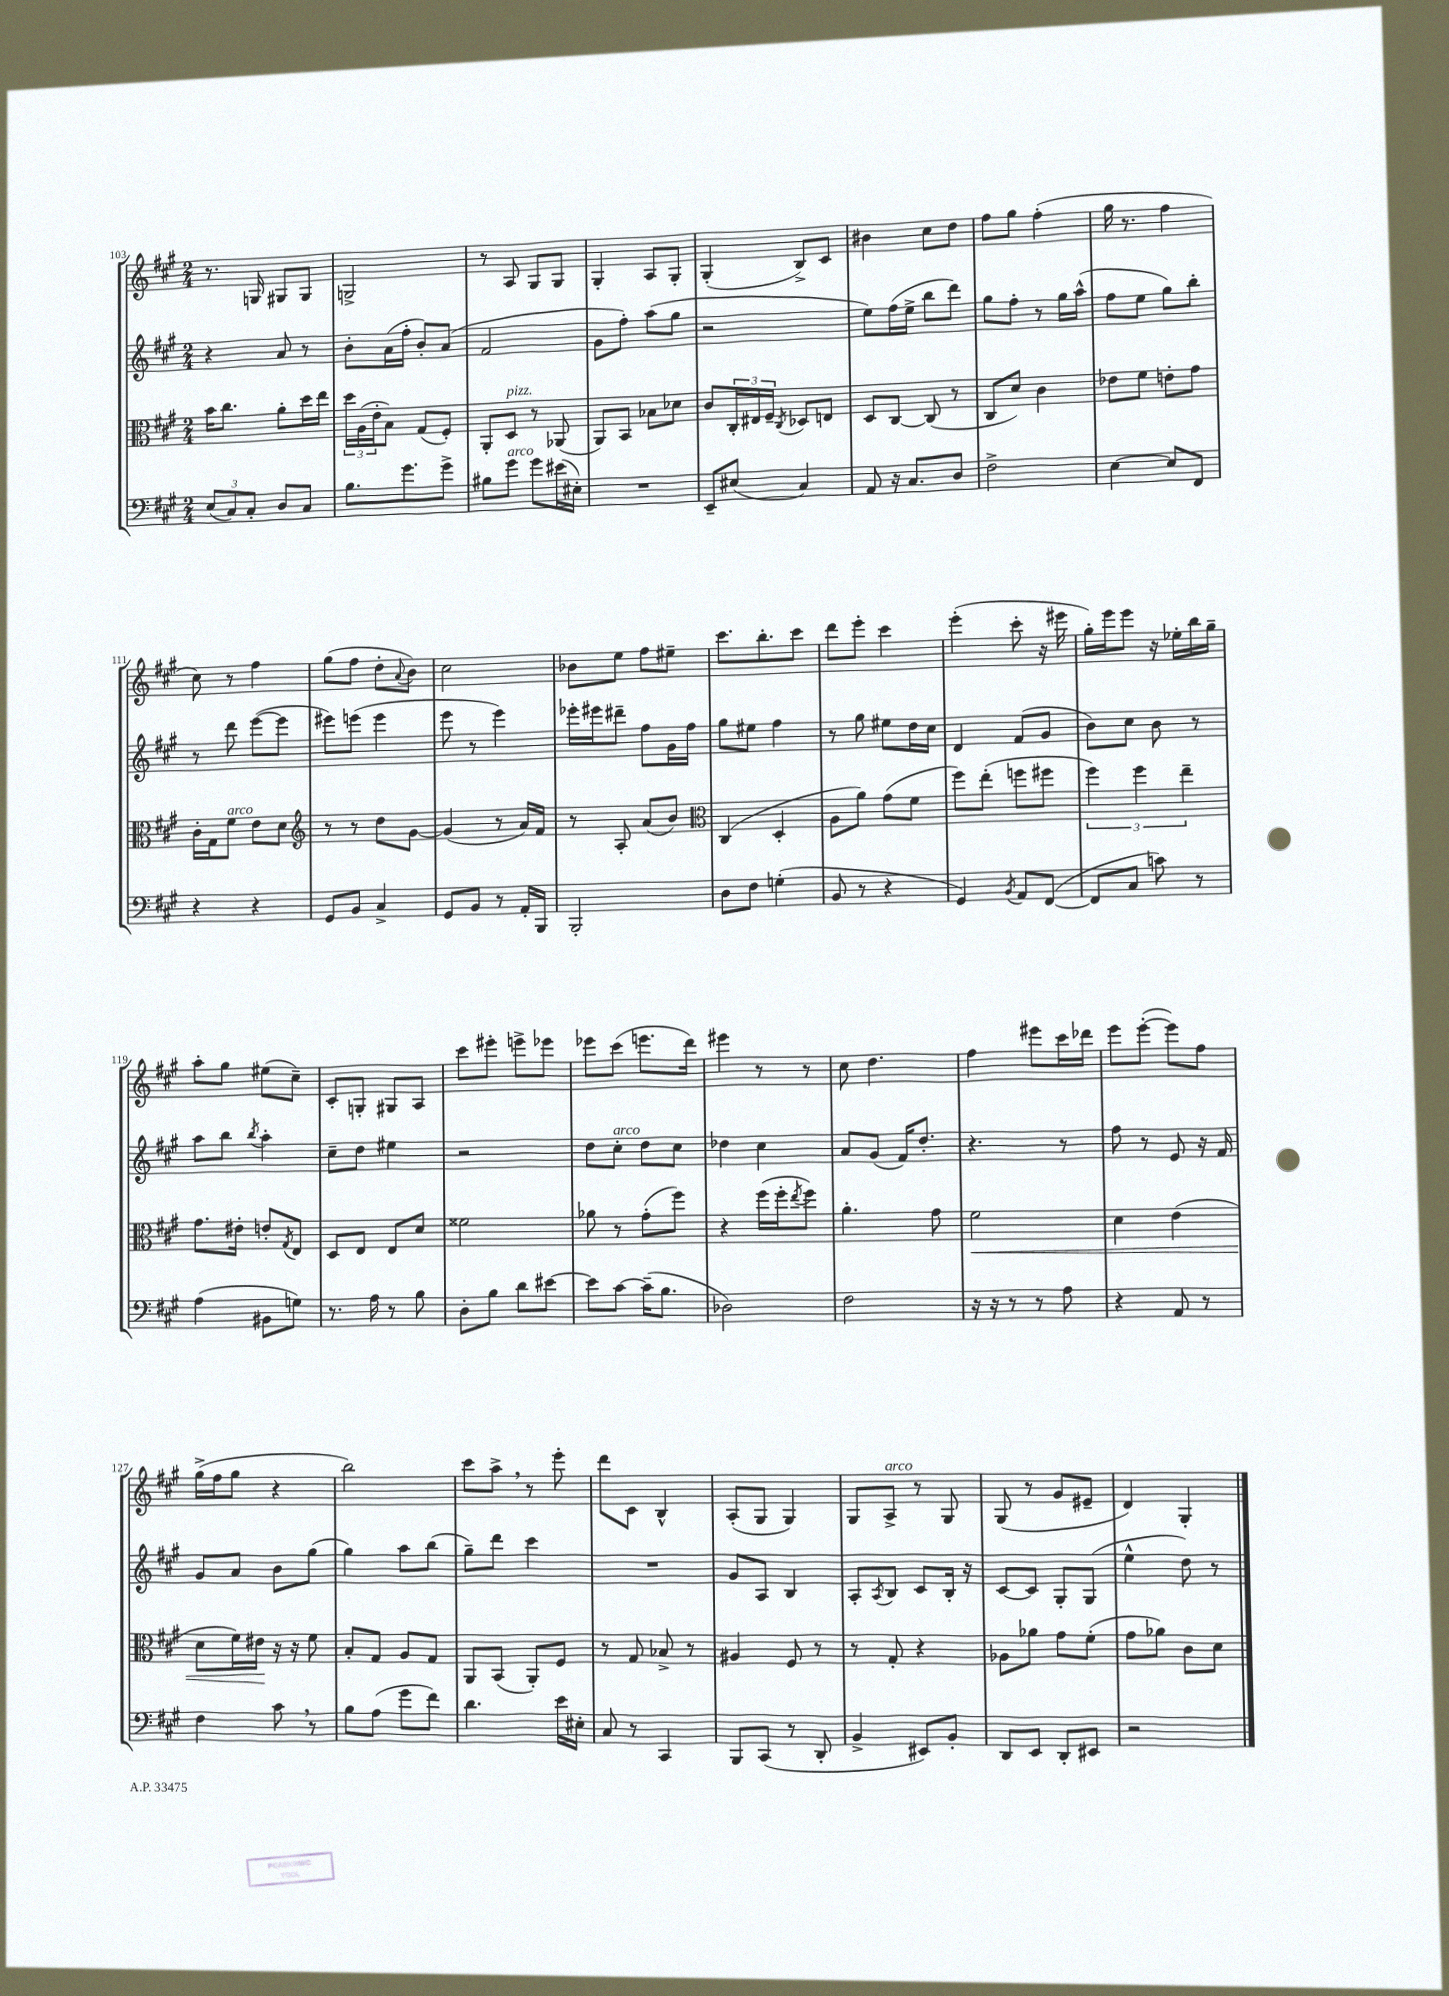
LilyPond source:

<<
\new StaffGroup <<
\new Staff = "s0" {
    \clef treble \key a \major \numericTimeSignature \time 2/4
    r8. g16 gis8 gis8 |
    g2-> |
    r8 a8 gis8 gis8 |
    gis4-. a8 gis8-. |
    gis4-.( b8->) cis'8 |
    bis'4 cis''8 d''8 |
    fis''8 gis''8 fis''4-.( |
    gis''16 r8. fis''4 |
    cis''8) r8 fis''4 |
    gis''8( fis''8 d''8-. \appoggiatura { a'8 } b'8) |
    cis''2 |
    bes'8 e''8 fis''8 eis''8-- |
    cis'''8. b''8.-. cis'''8 |
    d'''8 e'''8-. cis'''4 |
    e'''4-.( cis'''8-. r16 eis'''16 |
    gis''16-.) e'''16 e'''8 r16 ees''16-. b''16 gis''16-- |
    a''8-. gis''8 eis''8( cis''8--) |
    cis'8-. g8-. gis8 a8 |
    cis'''8 eis'''8-. e'''8-> ees'''8 |
    ees'''8 cis'''8( e'''8. d'''16) |
    eis'''4 r8 r8 |
    cis''8 d''4. |
    fis''4 eis'''8 cis'''16 des'''16 |
    e'''8 e'''8~-.( e'''8) fis''8 |
    gis''16->( fis''16 gis''8 r4 |
    b''2) |
    cis'''8 a''8-> \breathe r8 e'''8-. |
    d'''8 cis'8 b4-^ |
    a8-.( gis8 gis4) |
    gis8 a8->^\markup { \italic "arco" } r8 gis8 |
    gis8( r8 gis'8 eis'8-- |
    d'4) gis4-. \bar "|." |
}
\new Staff = "s1" {
    \clef treble \key a \major \numericTimeSignature \time 2/4
    r4 a'8 r8 |
    b'8-. a'16( fis''16-. b'8-.) a'8( |
    fis'2 |
    gis'8 fis''8-.) a''8( gis''8 |
    r2 |
    e''8) fis''16( e''16-> b''8 d'''8) |
    gis''8 fis''8-. r8 gis''16 a''16-^( |
    fis''8 e''8 gis''8) b''8-. |
    r8 d'''8 e'''8~( e'''8 |
    eis'''8) e'''8( e'''4 |
    e'''8 r8 e'''4) |
    ees'''16-. eis'''16 dis'''8-- fis''8 gis'16 fis''16 |
    gis''8 eis''8 fis''4 |
    r8 gis''8 eis''8 d''16 cis''16 |
    d'4 fis'8( gis'8 |
    b'8) cis''8 b'8 r8 |
    a''8 b''8 \acciaccatura { b''8 } a''4-. |
    cis''8-- d''8 eis''4 |
    r2 |
    d''8 cis''8-.^\markup { \italic "arco" } d''8 cis''8 |
    des''4 cis''4 |
    a'8 gis'8( fis'16) d''8.-. |
    r4. r8 |
    fis''8 r8 e'8 r16 fis'16 |
    gis'8 a'8 b'8 gis''8( |
    gis''4) a''8 b''8( |
    gis''8--) d'''8 cis'''4 |
    R2 |
    gis'8 a8 b4 |
    a8-. \acciaccatura { a8 } b8 cis'8 b16-. r16 |
    cis'8~ cis'8 gis8-. gis8( |
    e''4-^ d''8) r8 \bar "|." |
}
\new Staff = "s2" {
    \clef alto \key a \major \numericTimeSignature \time 2/4
    b'16 cis''8. a'8-. d''16 e''16 |
    \tuplet 3/2 { d''16 a16( e'16-. } b8) gis8( fis8-.) |
    a,8-. d8^\markup { \italic "pizz." } r8 aes,8( |
    a,8) b,8 bes8 des'8 |
    cis'8 \tuplet 3/2 { cis16-. eis16 fis16-- } \acciaccatura { cis8 } des8 e8 |
    d8 cis8~ cis8( r8 |
    cis8 d'8) cis'4 |
    ees'8 fis'8 e'8-. gis'8 |
    cis'16-. gis16 fis'8^\markup { \italic "arco" } e'8 d'8 |
    \clef treble r8 r8 d''8 gis'8~ |
    gis'4( r8 a'16) fis'16 |
    r8 a8-. a'8( b'8) |
    \clef alto cis4( d4-. |
    a8 a'8) gis'8( fis'8 |
    fis''8) e''8-.( f''8 fis''8 |
    \tuplet 3/2 { fis''4) fis''4 e''4-- } |
    gis'8. eis'16-. e'8-. \acciaccatura { gis8 } e8 |
    d8 e8 e8 d'8 |
    fisis'2 |
    aes'8 r8 gis'8-.( fis''8) |
    r4 fis''16( fis''16-. \acciaccatura { e''8 } fis''8) |
    a'4.-. gis'8 |
    fis'2\< |
    d'4 e'4( |
    d'8 fis'16) eis'16\! r16 r16 fis'8 |
    b8-. gis8 a8 gis8 |
    a,8 b,8( a,8-.) fis8 |
    r8 gis8 bes8-> r8 |
    ais4 fis8 r8 |
    r8 gis8-. r4 |
    aes8 aes'8 gis'8 fis'8-.( |
    gis'8 aes'8) cis'8 d'8 \bar "|." |
}
\new Staff = "s3" {
    \clef bass \key a \major \numericTimeSignature \time 2/4
    \tuplet 3/2 { e8( cis8) cis8-. } d8 cis8 |
    b8. gis'8. gis'8-> |
    bis8 gis'8^\markup { \italic "arco" } gis'8 eis'16( eis16-.) |
    R2 |
    e,8-- eis8( cis4) |
    a,8 r16 cis8. d8 |
    fis2-> |
    e4~ e8 fis,8 |
    r4 r4 |
    gis,8 b,8 cis4-> |
    gis,8 b,8 r8 a,16-. b,,16 |
    b,,2-. |
    d8 fis8 g4-.( |
    b,8 r8 r4 |
    gis,4) \acciaccatura { b,8 } a,8 fis,8~( |
    fis,8 cis8 c'8) r8 |
    a4( bis,8 g8) |
    r8. a16 r8 b8 |
    d8-. b8 d'8 eis'8~ |
    eis'8 cis'8~ cis'16--( b8. |
    des2) |
    fis2 |
    r16 r16 r8 r8 a8 |
    r4 a,8 r8 |
    fis4 cis'8 \breathe r8 |
    b8 a8( gis'8 fis'8) |
    d'4. e'16 eis16-. |
    cis8 r8 cis,4 |
    b,,8 cis,8( r8 d,8-. |
    b,4-> eis,8) b,8-. |
    d,8 e,8 d,8-. eis,8 |
    r2 \bar "|." |
}
>>
>>
\layout { \context { \Score currentBarNumber = #103 } }
